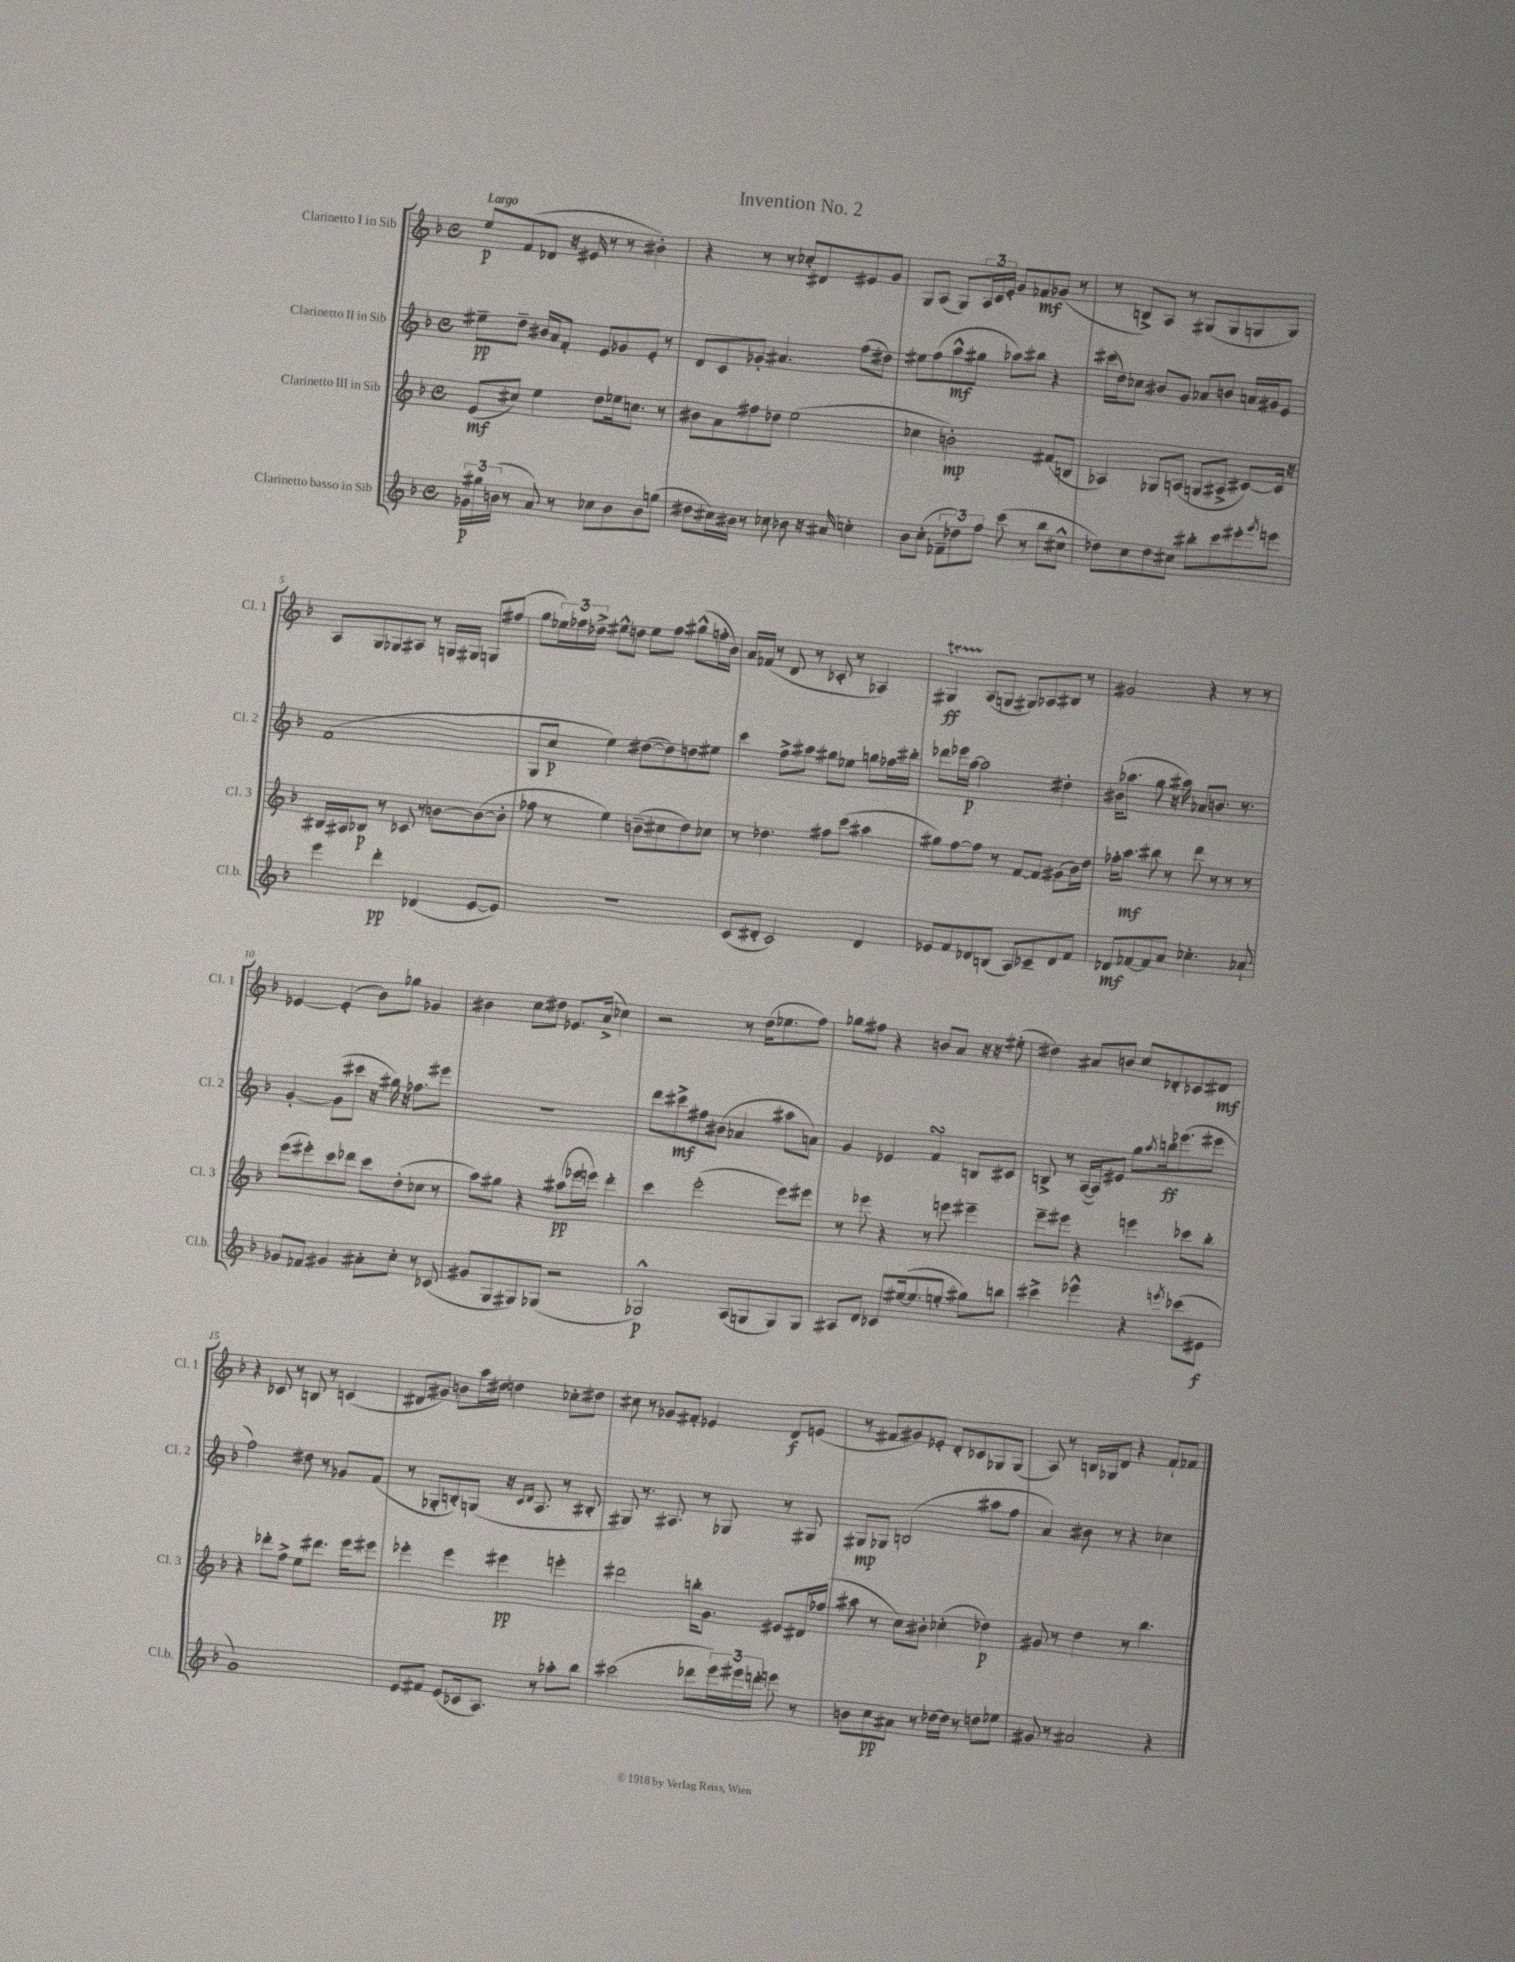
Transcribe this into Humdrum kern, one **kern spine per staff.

**kern	**kern	**kern	**kern
*staff4	*staff3	*staff2	*staff1
*clefG2	*clefG2	*clefG2	*clefG2
*k[b-]	*k[b-]	*k[b-]	*k[b-]
*M4/4	*M4/4	*M4/4	*M4/4
*met(c)	*met(c)	*met(c)	*met(c)
24g-\LL	(8e/L	8ee#~\L	8ee/L
24gg#\	.	.	.
(24b\JJ	.	.	.
8r	8cc#/J)	8dd~\J	(8f/
8a/)	4ee\	16b#/LL	8d-/J
.	.	16a/J	.
8r	.	8f'/J	16r
.	.	.	16e#/
8cc-\L	8dd\L	8e/L	8r
8b\	16ee-\k	8g-/	8r
.	8.cc\J	.	.
8b\	.	8e'/J	4b#'\)
(8gg\J	8r	8r	.
=	=	=	=
8dd#\L	8b#\L	8d/L	4r
16cc#\L)	8a\	8c/	.
16b#\JJ	.	.	.
8r	8ff#\	8g-'/J	8r
8cc-\	8dd-\J	4.a#/	8r
8b-\	(2ee\	.	8cc-'/L
16r	.	.	8d#/
16a#/	.	.	.
4cc'\	.	(8ff\L	8e#/
.	.	8dd#\J)	8g/J
=	=	=	=
8b-\L	4cc-\	8ee#\L	8G/L
(8cc'\J	.	(8ff\	(8A/J
12f-~\L	2b'\)	8aa^^\	8G/L)
12dd-\)	.	.	.
.	.	8gg#\J	24A/L
12ff\J	.	.	24c/
.	.	.	24e'/JJ
(8ccc\	.	8aa-\L)	8g/L
8r	.	8bb#\J	8f-/
8bb-\L	(8f#/L	4r	(8g-/J
8cc#^^\J	8B/J	.	8r
=	=	=	=
8dd-\L)	4A-/)	(16ccc#\LL	8r
.	.	16dd\J)	.
8cc\	.	8cc-\J	8B^/L)
8dd-\	8G-/L	8b#/L	8A/J
8cc#\J	(8A/J	8g/J	8r
8bb#'\L	8G/L	8a-/L	(8G#/L
8ccc\	8A#^/J	8b/J	8G#/
8eee#'\	[8c#/L)	16a/LL	8G/
.	.	16g#/J	.
8qggg/	.	.	.
8eee\J	16c#/]Jk	8e/J	8G/J)
.	16r	.	.
=	=	=	=
4eee\	16B#/LL	(1f	8A/L
.	16A#/J	.	.
.	8B-/J	.	8G/
4ddd'\	8r	.	8G-/
.	8c-/	.	8A#/J
(4d-/	8r	.	8r
.	[8b\L	.	16G/LL
.	.	.	16G#/JJ
[8e/L	(8b\_	.	8G/L
8e/]J)	8b'\]J	.	(8ff#/J
=	=	=	=
1r	8ff-\	8G/L	8gg\L
.	8r	8cc/J	24ee-\L)
.	.	.	24ff-\
.	.	.	24dd-^\JJ
.	4ee\)	4ee\)	8ee#^^\L
.	.	.	8dd\J
.	(8b~\L	([8dd#\L	8ee#\L
.	8cc#\	8dd#\])	8ff-\J
.	8dd\)	8dd\	(8gg#^^\L
.	8cc-\J	8ee#\J	16ff'\L
.	.	.	16b-\JJ)
=	=	=	=
(8c/L	8r	4ccc\	16a/LL
.	.	.	(16f-/JJ
8d#'/J	4.dd-\	.	8r
2c/)	.	8ff^\L	8d/
.	.	8aa#\J	8r
.	8ff#\L	8gg#\L	8c-'/
.	(8ccc\J	8ee-\J	8r
4d#/	4aa#\	8gg\L	4A-/)
.	.	16ff-\L	.
.	.	16bb#'\JJ	.
=	=	=	=
8e-/L	8gg#\L)	8ddd-\L	4G#/
8f/	[8ff\	16eee-\L	.
.	.	[16aa\JJ	.
8d-/	8ff\]J	2aa\]	(8A/L
(8B/J	8r	.	8G/J
8A/L)	[8f/L	.	8G#/L)
8c-~/	8f/]J	.	8A-/
8d-/	(8g#\L	4dd#'\	8B#/J
8f/J	16b-\L)	.	8r
.	16dd\JJ	.	.
=	=	=	=
8d-/L	16ff-'\LK	(16b#\LK	2g#/
.	8.aa\J	8.aa-\J	.
[8f-/	.	.	.
8f-/]	8bb#\	8gg\	.
8a/J	8r	16r	.
.	.	16aa#\)	.
4.cc-'\	8ddd\	8a-/L	4r
.	8r	8.b/J	.
.	8r	.	8r
.	.	8.r	.
8a-`/	8r	.	8r
=	=	=	=
8g-/L	(8eee\L	[4g'/	[4e-/
8f-/J	8eee#'\)	.	.
4g#/	8ccc\	(8g\]L	(4e-'/]
.	8ddd-\J	8ccc#\J	.
8a#'\L	8ccc\L	16r	8b-\L)
.	.	16gg#\)	.
8cc'\J	(8dd'\	16r	8gg-\J
.	.	8.ff-\L	.
8r	8cc-\J	.	4g-/
(8c-/	8r	8eee#\J	.
=	=	=	=
8g#/L	8aa\L)	1r	4b#\
8G/	8gg#\J	.	.
8G#/)	4r	.	8cc\L
(8G-/J	.	.	8dd#\J
2r	(8aa#\L	.	8.e-/L
.	16eee-\L	.	.
.	16eee\JJ)	.	(16a^/Jk
.	4ddd'\	.	4cc-\)
=	=	=	=
2G-^^/)	4ccc\	8ddd\L	2r
.	.	8ccc#^\	.
.	(2eee'\	8ff#\	.
.	.	(8b#\J	.
(8A/L	.	4a-/	8r
8G/	.	.	(16dd\LK
.	.	.	8.ee-\
8G/)	8eee\L)	8aa#\L	.
8G/J	8eee#\J	8a\J)	8ff\J)
=	=	=	=
8A#/L	8r	4g/	8gg-\L
8d/J	8eee-\	.	8ff#\J
8c-/L	4r	4e-/	4r
([16ee#/k	.	.	.
8.ee#/]	.	.	.
.	8r	4f/	8b/L
8ee'/J	8eee\	.	8a/J
8gg#\L)	4eee#~\	8B/L	16r
.	.	.	16r
8bb\J	.	8c#/J	(8ee#'\
=	=	=	=
4ccc#^\	8eee~\L	8B^/	4dd#\)
.	8eee#\J	8r	.
4eee-^^\	4r	([16A/LL	8a#/L
.	.	16A/]J)	.
.	.	8e#/J	8b/J
4r	4eee\	8gg\L	8cc/L
.	.	8qaa/	.
.	.	16bb\k	8d-'/
.	.	(8.eee-\	.
8qeee/	.	.	.
(8ccc-\L	8ccc-\L	.	8c-/
8e#\J	8bb-'\J	8eee#\J	8d#/J
=	=	=	=
1g)	4r	2ff\)	4r
.	8ddd-'\L	.	8c-/
.	8ff^\J	.	8r
.	8ee\L	8dd#\	8B/
.	8.ddd#\J	8r	8r
.	.	8g-/L	(4c/
.	16eee\LK	.	.
.	8eee#\J	(8f/J	.
=	=	=	=
8e/L	4eee-'\	8r	8d#/L
8f#/J	.	8G-'/L	8g#/J)
(8e/L	4eee-\	8B'/)	8b\L
16c-/k	.	(8G/J	16aa\L
8.A/J)	.	.	16dd#\JJ
.	4eee#\	16r	4dd\
.	.	16qqc/LL	.
.	.	16qqd/JJ	.
.	.	8.A/	.
8r	.	.	.
8aa-'\L	4eee'\	8r	8cc-'\L
8bb-\J	.	8B#'/	8dd#\J
=	=	=	=
(2ccc#\	2ddd#\	8G#/)	8cc#\
.	.	8.r	8r
.	.	.	8g-/L
.	.	8.A#/	.
.	.	.	8f#'/J
8ddd-\L	16bb'\LK	8r	4e-/
.	8.g\J	.	.
24eee\L)	.	8G-/	.
24eee#\	.	.	.
24ddd'\JJ	.	.	.
8eee\	8e#/L	8r	8d/L
8r	16d#/L	8G#/	(8e/J
.	(16ff-/JJ	.	.
=	=	=	=
8b\L	8aa#\	8G#/L	8r
8cc\	8r	8G-/J	8f#/L
8a#\J	8cc\L)	(2B/	8g#/)
8r	8b#'\J	.	8e-'/J
[16dd-\LL	(4cc-'\	.	8d'/L
16dd-\]JJ	.	.	.
8r	.	.	8c-/
8dd\L	4dd-\)	8aa#\L	8G-/
8ee-\J	.	8ff\J	(8G-/J
=	=	=	=
8g#/	8g#/	4a/)	8A/)
8r	8r	.	8r
2a#/	4dd\	8b#\	16B/LL
.	.	.	16G-/J
.	.	8r	8d/J
.	8r	4r	4r
.	4.bb-\	.	.
4r	.	4cc-\	8f`/L
.	.	.	8f-/J
==	==	==	==
*-	*-	*-	*-
